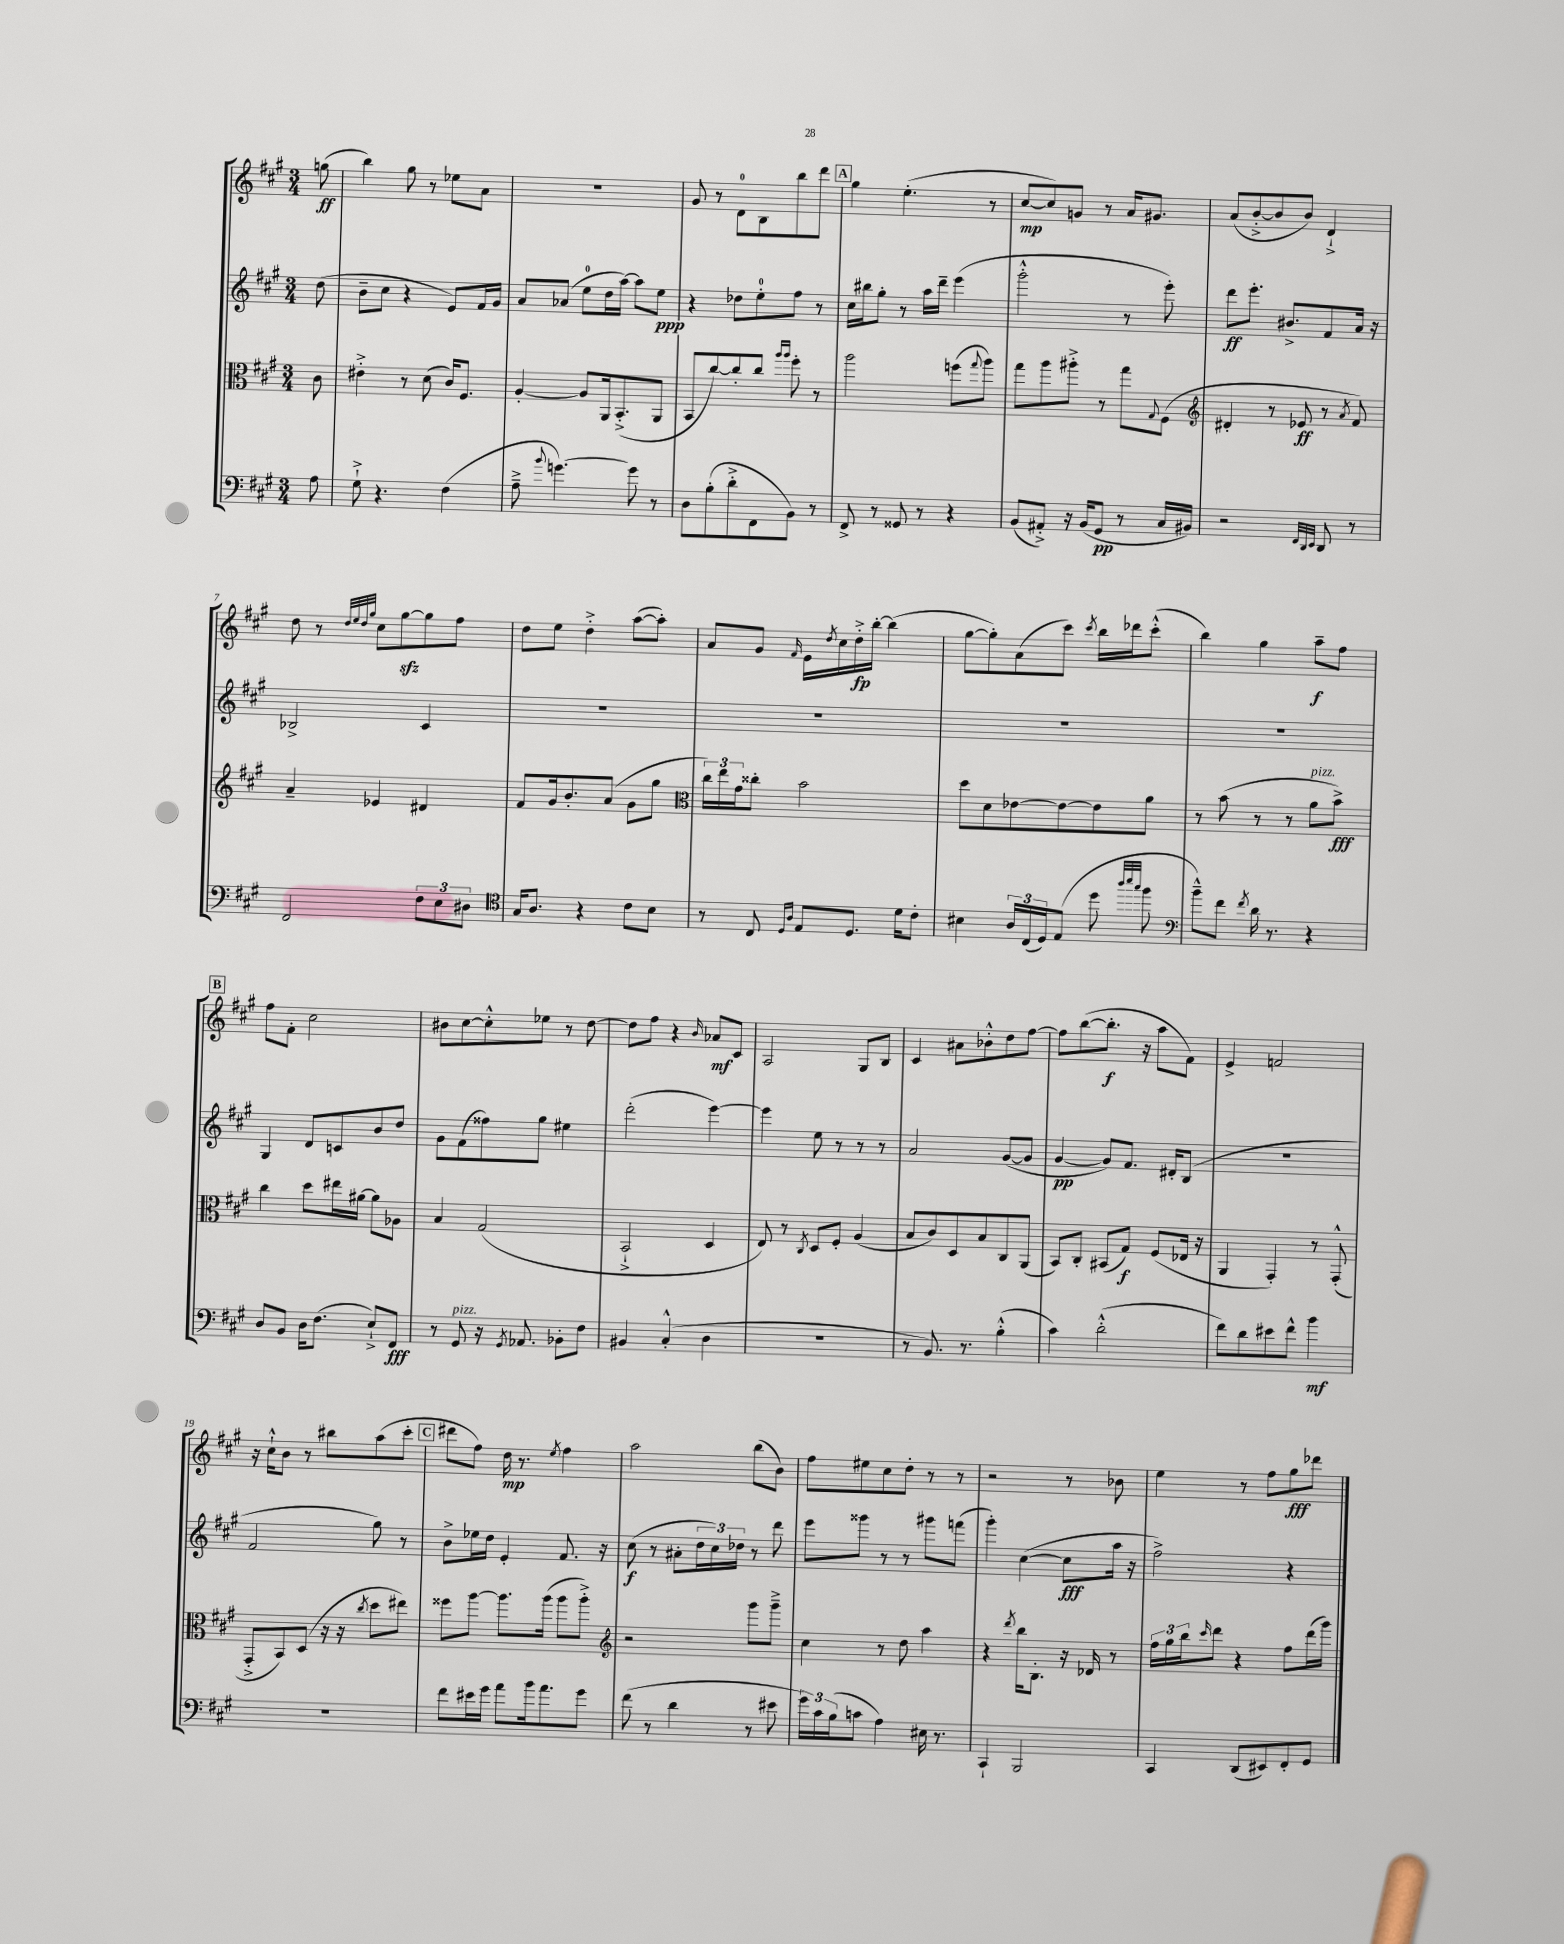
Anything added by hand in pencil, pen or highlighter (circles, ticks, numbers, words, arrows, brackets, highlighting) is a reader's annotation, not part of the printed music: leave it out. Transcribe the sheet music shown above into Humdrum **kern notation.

**kern	**kern	**kern	**kern
*staff4	*staff3	*staff2	*staff1
*clefF4	*clefC3	*clefG2	*clefG2
*k[f#c#g#]	*k[f#c#g#]	*k[f#c#g#]	*k[f#c#g#]
*M3/4	*M3/4	*M3/4	*M3/4
8A	8c#	(8dd	(8gg
=	=	=	=
8G#`^	4e#'^	8b~	4bb)
4.r	.	8cc#	.
.	8r	4r	8gg#
.	(8d	.	8r
(4F#	16c#)	8e)	8ee-
.	8.F#	.	.
.	.	16f#	8a
.	.	16g#	.
=	=	=	=
8A~^	[4A'	8a	2.r
8qqb	.	.	.
[4.g)	.	(8a-	.
.	8A]	8ee	.
.	16AA	16dd	.
.	(8.BB'^	[16aa)	.
8g]	.	8aa]	.
8r	8AA	8ee	.
=	=	=	=
8D	8BB	4r	8g#
(8B'	[8cc#)	.	8r
8d'^	8cc#']	8dd-	8d
8FF#	8cc#	8ee'	8B
.	16qqaa	.	.
.	16qqaa	.	.
8BB)	8ff#'	8ff#	8bb
8r	8r	8r	8ddd
=	=	=	=
8FF#^	2aa	16cc#	4gg#
.	.	16bb#	.
8r	.	8gg#'	.
8GG##	.	8r	(4.ee'
8r	.	16aa	.
.	.	16ddd~	.
4r	(8ff	(4eee	.
.	8qqgg#	.	.
.	8aa)	.	8r
=	=	=	=
(8BB	8gg#	2ggg#'^^	[8cc#
8AA#'^)	8aa	.	8cc#])
16r	8aa#'^	.	8g
(16BB	.	.	.
8GG#	8r	.	8r
8r	8gg#	8r	16a
.	.	.	8.g#
.	8qqG#	.	.
16C#	(8F#	8eee')	.
16BB#)	.	.	.
=	=	=	=
*	*clefG2	*	*
2r	4d#'	8ddd	(8a
.	.	8.eee'	[8b'^
.	8r	.	8b]
.	.	8.b#^	.
.	8e-	.	8b)
32qqFF#	.	.	.
32qqDD	.	.	.
32qqEE	.	.	.
8DD	8r	8f#	4d`^
.	8qa	.	.
8r	8f#)	16a	.
.	.	16r	.
=	=	=	=
2FF#	4a~	2B-^	8dd
.	.	.	8r
.	.	.	32qqdd
.	.	.	32qqee
.	.	.	32qqdd
.	.	.	32qqgg#
.	4e-	.	8cc#
.	.	.	[8gg#
12F#	4d#	4c#	8gg#]
12E	.	.	.
.	.	.	8ff#
12D#	.	.	.
=	=	=	=
*clefC4	*	*	*
16G#	8f#	2.r	8dd
8.A	.	.	.
.	16g#	.	8ee
.	8.b'	.	.
4r	.	.	4dd'^
.	(8a	.	.
8c#	8g#	.	([8aa
8B	8gg#	.	8aa'])
=	=	=	=
*	*clefC3	*	*
8r	24cc#)	2.r	8a
.	24ee	.	.
.	24g#	.	.
8C#	8cc##'	.	8g#
16qqD	.	.	.
16qqA	.	.	16qqf#
8E	2b	.	16e
.	.	.	8qdd
.	.	.	16cc#
8.D	.	.	16dd'^
.	.	.	[16bb'
.	.	.	(4bb]
16d	.	.	.
8c#'	.	.	.
=	=	=	=
4B#	8dd	2.r	[8gg#
.	8d	.	8gg#'])
24A	[8e-	.	(8a
(24C#	.	.	.
24D)	.	.	.
(8E	8e-_	.	8ccc#)
.	.	.	8qccc#
8dd	8e-]	.	16bb
.	.	.	16ddd-
32qqaa	.	.	.
32qqbb	.	.	.
32qqgg#	.	.	.
8ff#	8a	.	(8ccc#'^^
=	=	=	=
*clefF4	*	*	*
8b~^^)	8r	2.r	4bb)
8f#	(8b	.	.
8qf#	.	.	.
16d	8r	.	4gg#
8.r	.	.	.
.	8r	.	.
4r	8a	.	8aa~
.	8b^)	.	8ff#
=	=	=	=
8D	4cc#	4G#	8ff#
8BB	.	.	8f#'
16D	8dd	8d	2cc#
(8.F#	.	.	.
.	16ee#	8c	.
.	[16a#	.	.
8E`^)	8a#]	8b	.
8FF#	8A-	8dd	.
=	=	=	=
8r	4B	8g#	8b#
8GG#	.	(8f#	[8cc#
16r	(2G#	8ff##)	8cc#'^^]
8qGG#	.	.	.
8.AA-	.	.	.
.	.	8gg#	8ee-
8BB-'	.	4ee#	8r
8F#	.	.	[8dd
=	=	=	=
4BB#	2BB`^	(2ddd'	8dd]
.	.	.	8ff#
(4C#'^^	.	.	4r
.	.	.	16qqb
4D	4D	[4eee)	8a-
.	.	.	8c#
=	=	=	=
2.r	8E)	4eee]	2A
.	8r	.	.
.	8qC#	.	.
.	8D	8ee	.
.	8F#'	8r	.
.	(4A	8r	8G#
.	.	8r	8B
=	=	=	=
8r	8B	2a	4c#
8.BB)	8c#)	.	.
.	8D	.	8a#
8.r	.	.	.
.	8B	.	8b-'^^
(4B'^^	8C#	([8g#	8dd
.	(8AA	8g#]	[8ff#
=	=	=	=
4c#)	8BB)	[4g#	8ff#]
.	8C#'	.	([8bb
(2d'^^	(8BB#	8g#])	8.bb']
.	8G#)	8.f#	.
.	.	.	16r
.	(8F#	.	8aa
.	.	16d#'	.
.	16E-	(8B	8f#)
.	16r	.	.
=	=	=	=
8f#)	4AA	2.r	4e^
8d	.	.	.
8e#	4GG#')	.	2f
8f#^^	.	.	.
4b	8r	.	.
.	(8GG#'^^	.	.
=	=	=	=
2.r	8GG#'^	2f#	16r
.	.	.	16cc#`^^
.	8BB)	.	8b
.	(8D	.	8r
.	16r	.	8bb#
.	16r	.	.
.	8qcc#	.	.
.	8dd	8gg#)	(8aa
.	8ee#)	8r	8ccc#'
=	=	=	=
8f#	8ff##	8b^	8ddd#
16e#	[8aa	16ee-	8ff#)
16g#	.	16dd	.
8a	8.aa]	4e'	16dd
.	.	.	8.r
16b	.	.	.
8.a	(16aa	.	.
.	.	.	8qee
.	8aa	8.f#	4ff#
8g#	8aa'^)	.	.
.	.	16r	.
=	=	=	=
*	*clefG2	*	*
(8f#	2r	(8cc#	2aa
8r	.	8r	.
4d	.	8a#'	.
.	.	24dd	.
.	.	24cc#)	.
.	.	24dd-	.
8r	8ggg#	8r	(8bb
8e#	8ggg#~^	8ddd	8b)
=	=	=	=
24g#)	4cc#	8eee	8ff#
24c#	.	.	.
(24B	.	.	.
8c	.	8ggg##	8ee#
4A)	8r	8r	8cc#
.	8dd	8r	8dd'
16E#	4aa	8ggg#	8r
8.r	.	.	.
.	.	(8fff	8r
=	=	=	=
4CC#`	4r	4ggg#')	2r
.	8qddd	.	.
2BBB	16bb	([4cc#	.
.	8.B'	.	.
.	16r	8cc#]	8r
.	16d-	.	.
.	8r	16aa	8b-
.	.	16r	.
=	=	=	=
4CC#	24ff#	2ff#^)	4ee
.	24gg#	.	.
.	24bb	.	.
.	16qqccc#	.	.
.	8ddd	.	.
(8DD	4r	.	8r
8EE#)	.	.	8ff#
8FF#'	8ff#	4r	8gg#
8GG#	(16ddd	.	8ddd-
.	16ggg#)	.	.
==	==	==	==
*-	*-	*-	*-
